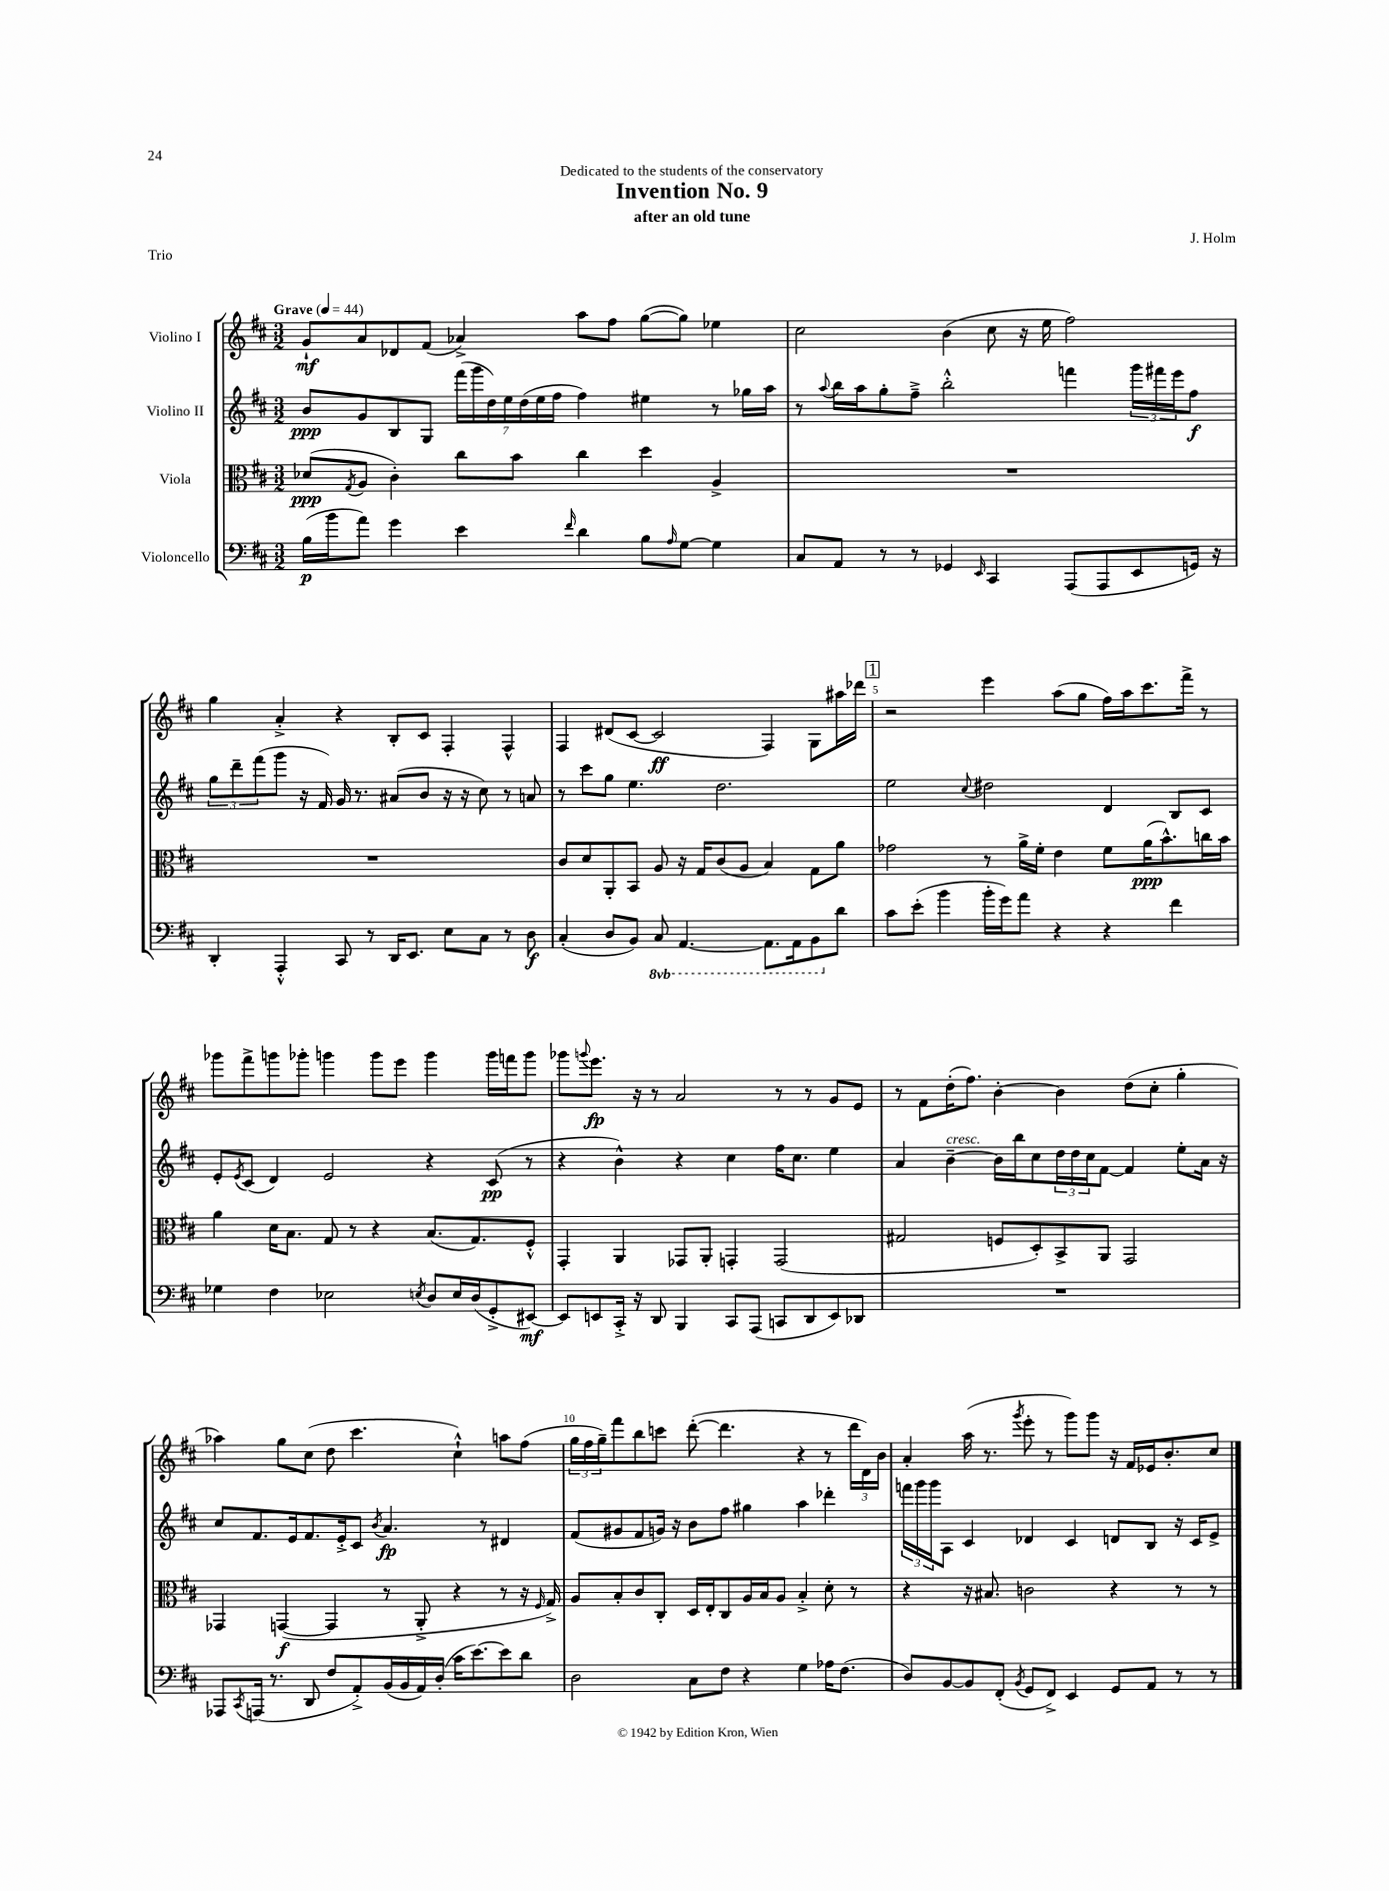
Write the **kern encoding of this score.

**kern	**kern	**kern	**kern
*staff4	*staff3	*staff2	*staff1
*clefF4	*clefC3	*clefG2	*clefG2
*k[f#c#]	*k[f#c#]	*k[f#c#]	*k[f#c#]
*M3/2	*M3/2	*M3/2	*M3/2
*MM44	*MM44	*MM44	*MM44
(16B	(8d-	8b	8g`
16b	.	.	.
.	8qG	.	.
8a)	8A	8g	8a
4g	4c#')	8B	8d-
.	.	8G	(8f#
4e	8cc#	(28fff#	4a-^)
.	.	28ggg	.
.	.	28dd)	.
.	.	28ee	.
.	8b	.	.
.	.	(28dd	.
.	.	28ee	.
.	.	28ff#	.
16qqf#	.	.	.
4d	4cc#	4ff#)	8aa
.	.	.	8ff#
8B	4dd	4ee#	([8gg
16qqA	.	.	.
[8G	.	.	8gg])
4G]	4A^	8r	4ee-
.	.	16gg-	.
.	.	16aa	.
=	=	=	=
8C#	1.r	8r	2cc#
.	.	8qqaa	.
8AA	.	16bb	.
.	.	16aa	.
8r	.	8gg'	.
8r	.	8ff#~^	.
4GG-	.	2bb'^^	(4b
16qqEE	.	.	.
4CC#	.	.	8cc#
.	.	.	16r
.	.	.	16ee
(8AAA	.	4fff	2ff#)
8AAA	.	.	.
8EE	.	24ggg	.
.	.	24fff#	.
.	.	24eee	.
16GG)	.	8ff#	.
16r	.	.	.
=	=	=	=
4DD'	1.r	12gg	4gg
.	.	12ddd~	.
.	.	(12fff#	.
4AAA'^^	.	8ggg	4a'^
.	.	16r	.
.	.	16f#)	.
8CC#	.	16g	4r
.	.	8.r	.
8r	.	.	.
16DD	.	(8a#	8B'
8.EE	.	.	.
.	.	8b	8c#
8E	.	16r	4F#'
.	.	16r	.
8C#	.	8cc#)	.
8r	.	8r	4F#^^
8D	.	8a	.
=	=	=	=
(4C#'	8c#	8r	4F#
.	8d	8ccc#	.
8D	8AA'	8gg	(8d#
8BB)	8BB	4.ee	[8c#
8CC#	8A	.	2c#]
[4.AAA	16r	.	.
.	16G	.	.
.	(8c#	2.dd	.
.	8A	.	.
8.AAA]	4B)	.	4F#)
16AAA	.	.	.
8BBB	8G	.	8G
8d	8a	.	16aa#
.	.	.	16ddd-
=	=	=	=
8c#	2g-	2ee	2r
(8e'	.	.	.
4b	.	.	.
.	.	8qqcc#	.
16b'	8r	2dd#	4eee
16g)	.	.	.
8a	16a^	.	.
.	16f#'	.	.
4r	4e	.	(8aa
.	.	.	8gg
4r	8f#	4d	16ff#)
.	.	.	16aa
.	(16a	.	8.ccc#
.	8.b^^)	.	.
4f#	.	8B	.
.	.	.	16fff#^
.	16cc	8c#	8r
.	16b	.	.
=	=	=	=
4G-	4a	8e'	8ggg-
.	.	8qe	.
.	.	(8c#	8fff#^
4F#	16d	4d)	8ggg
.	8.B	.	.
.	.	.	8ggg-'
2E-	8G	2e	4ggg
.	8r	.	.
.	4r	.	8ggg
.	.	.	8eee
8qE	.	.	.
8D	(8.B	4r	4ggg
16E	.	.	.
(16D	8.G)	.	.
8GG'^	.	(8c#	16ggg
.	.	.	16fff
[8EE#)	8F#'^^	8r	8ggg
=	=	=	=
8EE#]	4GG'	4r	8ggg-
.	.	.	8qqggg
8EE	.	.	8.eee
16CC#'^	4AA	4b^^)	.
16r	.	.	16r
8DD	.	.	8r
4BBB	8GG-	4r	2a
.	8AA'	.	.
8CC#	4GG'	4cc#	.
(8AAA	.	.	.
8CC	(2GG	16ff#	8r
.	.	8.cc#	.
8DD	.	.	8r
8EE)	.	4ee	8g
8DD-	.	.	8e
=	=	=	=
1.r	2G#	4a	8r
.	.	.	8f#
.	.	[4b~	(16dd'
.	.	.	8.ff#)
.	8F	16b]	[4b'
.	.	16bb	.
.	8D')	8cc#	.
.	8BB^	24dd	4b]
.	.	24dd	.
.	.	24cc#	.
.	8AA	[8f#	.
.	2GG	4f#]	(8dd
.	.	.	8cc#'
.	.	8ee'	4gg'
.	.	16a	.
.	.	16r	.
=	=	=	=
8AAA-	4GG-	8cc#	4aa-)
8qCC#	.	.	.
(16AAA	.	8.f#	.
8.r	.	.	.
.	([4GG	.	8gg
.	.	16e	.
8DD	.	8.f#	(8cc#
8F#	4GG]	.	8dd
.	.	16e'^	.
8AA'^)	.	8c#	4.ccc#
.	.	8qb	.
(16BB	8r	4.a	.
16BB	.	.	.
16AA)	8AA'^	.	.
(16D'	.	.	.
16c#	4r	.	4cc#`^^)
[8.e)	.	.	.
.	.	8r	.
8e]	8r	4d#	8aa
8d	16r	.	(8ff#
.	16qqF#	.	.
.	16G^)	.	.
=	=	=	=
2D	8A	(8f#	24gg
.	.	.	24ff#
.	.	.	24gg~)
.	8B'	8g#	8fff#
.	8c#	8f#	8bb
.	8C#'	16g)	8ccc
.	.	16r	.
8C#	16D	8b	([8ddd'
.	16E'	.	.
8F#	8C#	8ff#	4.ddd]
4r	16A	4gg#	.
.	16B	.	.
.	8A	.	.
4G	4B'^	4aa	4r
16A-	8d'	4ddd-'	8r
(8.F#	.	.	.
.	8r	.	24ddd
.	.	.	24d)
.	.	.	24b
=	=	=	=
8D)	4r	24fff	4a'
.	.	24ggg	.
.	.	24ggg	.
[8BB	.	8A	.
8BB]	16r	4c#	(16aa
.	8.B#	.	8.r
(8FF#'	.	.	.
8qBB	.	.	8qggg
8GG	2c	4d-	8eee'
8FF#^)	.	.	8r
4EE	.	4c#	8ggg)
.	.	.	8ggg
8GG	4r	8d	16r
.	.	.	16f#
8AA	.	8B	16e-
.	.	.	8.b'
8r	8r	16r	.
.	.	16c#	.
8r	8r	8e^	8cc#
==	==	==	==
*-	*-	*-	*-
